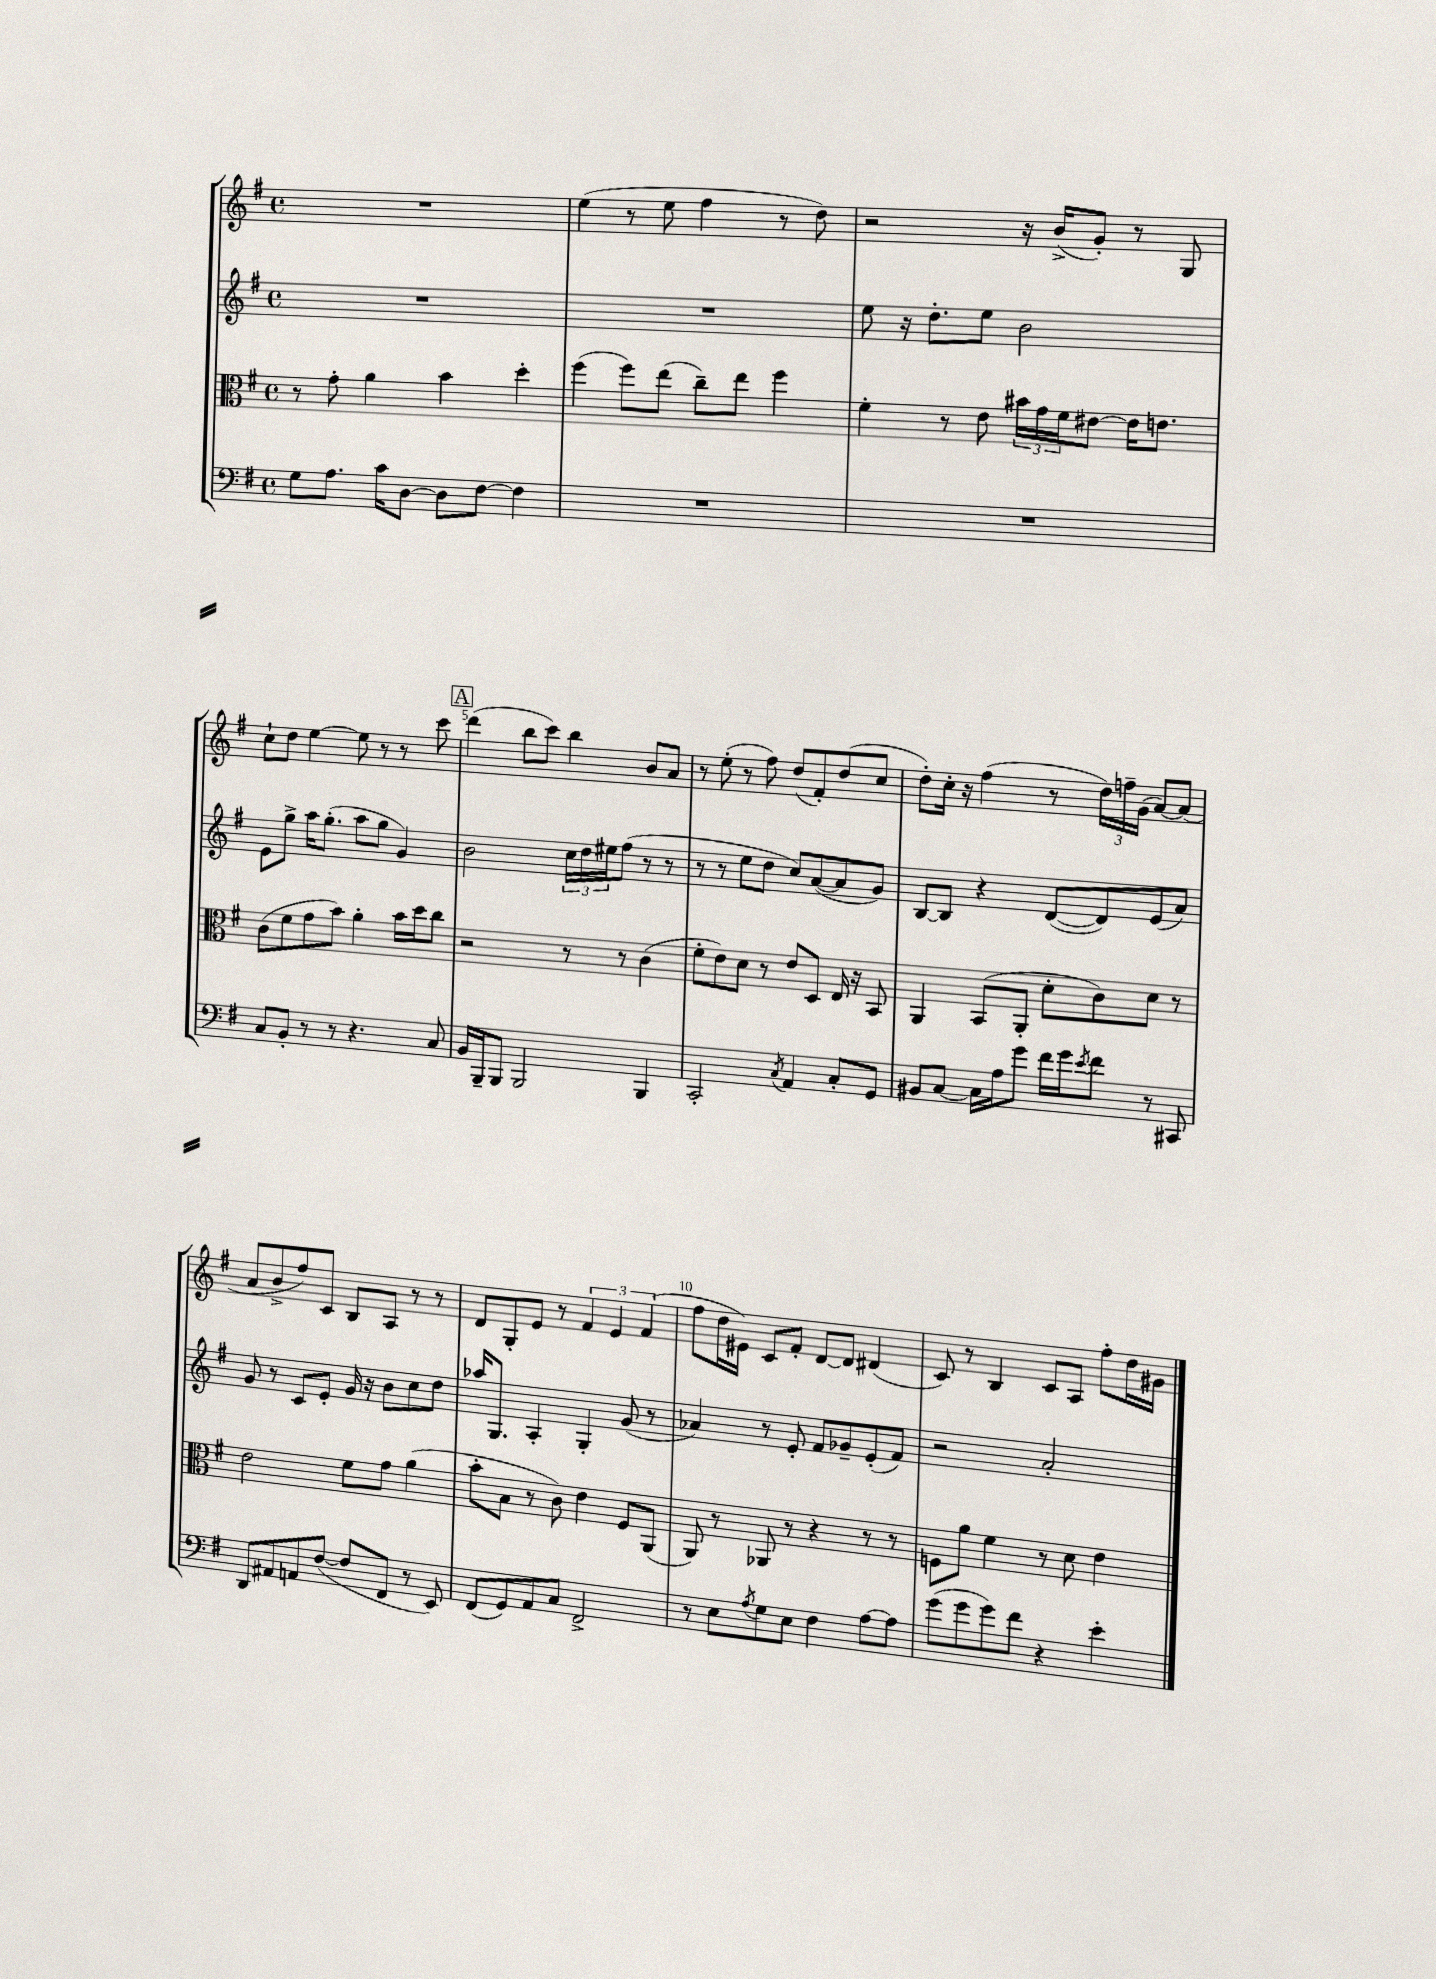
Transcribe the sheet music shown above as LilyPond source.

<<
\new StaffGroup <<
\new Staff = "s0" {
    \clef treble \key g \major \defaultTimeSignature \time 4/4
    R1 |
    e''4( r8 e''8 fis''4 r8 d''8) |
    r2 r16 b'16->( g'8-.) r8 g8 |
    c''8-! d''8 e''4~ e''8 r8 r8 c'''8 |
    \mark \markup { \box "A" } d'''4( b''8 c'''8) b''4 b'8 a'8 |
    r8 e''8-.( r8 fis''8) d''8( fis'8-.) d''8( c''8 |
    d''8-.) c''16-. r16 fis''4( r8 \tuplet 3/2 { d''16) f''16-- g'16( } a'8~) a'8( |
    a'8 b'8-> fis''8) c'8 b8 a8 r8 r8 |
    d'8 g8-. e'8 r8 \tuplet 3/2 { fis'4 e'4 fis'4( } |
    fis''8 d''16 eis'16) c'8 fis'8-. d'8~ d'8 dis'4( |
    c'8) r8 b4 c'8 a8 fis''8-. d''16 gis'16 \bar "|." |
}
\new Staff = "s1" {
    \clef treble \key g \major \defaultTimeSignature \time 4/4
    R1 |
    R1 |
    e''8 r16 d''8.-. e''8 b'2 |
    e'8 g''8-> a''16 g''8.-.( a''8 g''8 g'4) |
    \mark \markup { \box "A" } b'2 \tuplet 3/2 { c''16 d''16 eis''16 } fis''8( r8 r8 |
    r8 r8 e''8 d''8 c''8) a'8~( a'8 g'8) |
    b8~ b8 r4 d'8~( d'8) e'8( a'8) |
    g'8 r8 c'8 e'8-. g'16 r16 b'8 c''8 d''8 |
    aes''16 g8. a4-. g4-. g'8( r8 |
    aes'4) r8 e'8-. fis'8 ges'8-- e'8-.( fis'8) |
    r2 a'2-. \bar "|." |
}
\new Staff = "s2" {
    \clef alto \key g \major \defaultTimeSignature \time 4/4
    r8 g'8-. a'4 b'4 d''4-. |
    fis''4( fis''8) e''8( c''8--) e''8 fis''4 |
    fis'4-. r8 e'8 \tuplet 3/2 { bis'16 g'16 fis'16 } eis'8~ eis'16 e'8. |
    c'8( fis'8 g'8 b'8) a'4-. b'16 d''16 c''8 |
    \mark \markup { \box "A" } r2 r8 r8 c'4( |
    fis'8-. e'8) d'8 r8 e'8 d8 e16 r16 b,8 |
    a,4 b,8( a,8-. d'8-. c'8) d'8 r8 |
    e'2 fis'8 g'8 a'4( |
    b'8-. b8 r8 c'8) e'4 fis8 a,8( |
    a,8) r8 aes,8 r8 r4 r8 r8 |
    f8 a'8 fis'4 r8 d'8 e'4 \bar "|." |
}
\new Staff = "s3" {
    \clef bass \key g \major \defaultTimeSignature \time 4/4
    g8 a8. c'16 d8~ d8 fis8~ fis4 |
    R1 |
    R1 |
    c8 b,8-. r8 r8 r4. c8 |
    \mark \markup { \box "A" } b,16 b,,16-- b,,8 b,,2 b,,4 |
    c,2-. \acciaccatura { c8 } a,4 c8-. g,8 |
    bis,8 c8~ c16 a16 g'8 fis'16 g'16 \acciaccatura { e'8 } fis'8 r8 cis,8 |
    d,8 ais,8 a,8 fis8~( fis8 fis,8 r8 e,8) |
    fis,8( g,8) a,8 c8 fis,2-> |
    r8 e8 \acciaccatura { a8 } g8 e8 fis4 a8~ a8 |
    g'8( g'8 g'8) fis'8 r4 e'4-. \bar "|." |
}
>>
>>
\layout { \context { \Score \override BarNumber.break-visibility = ##(#f #t #t) barNumberVisibility = #(every-nth-bar-number-visible 5) } }
